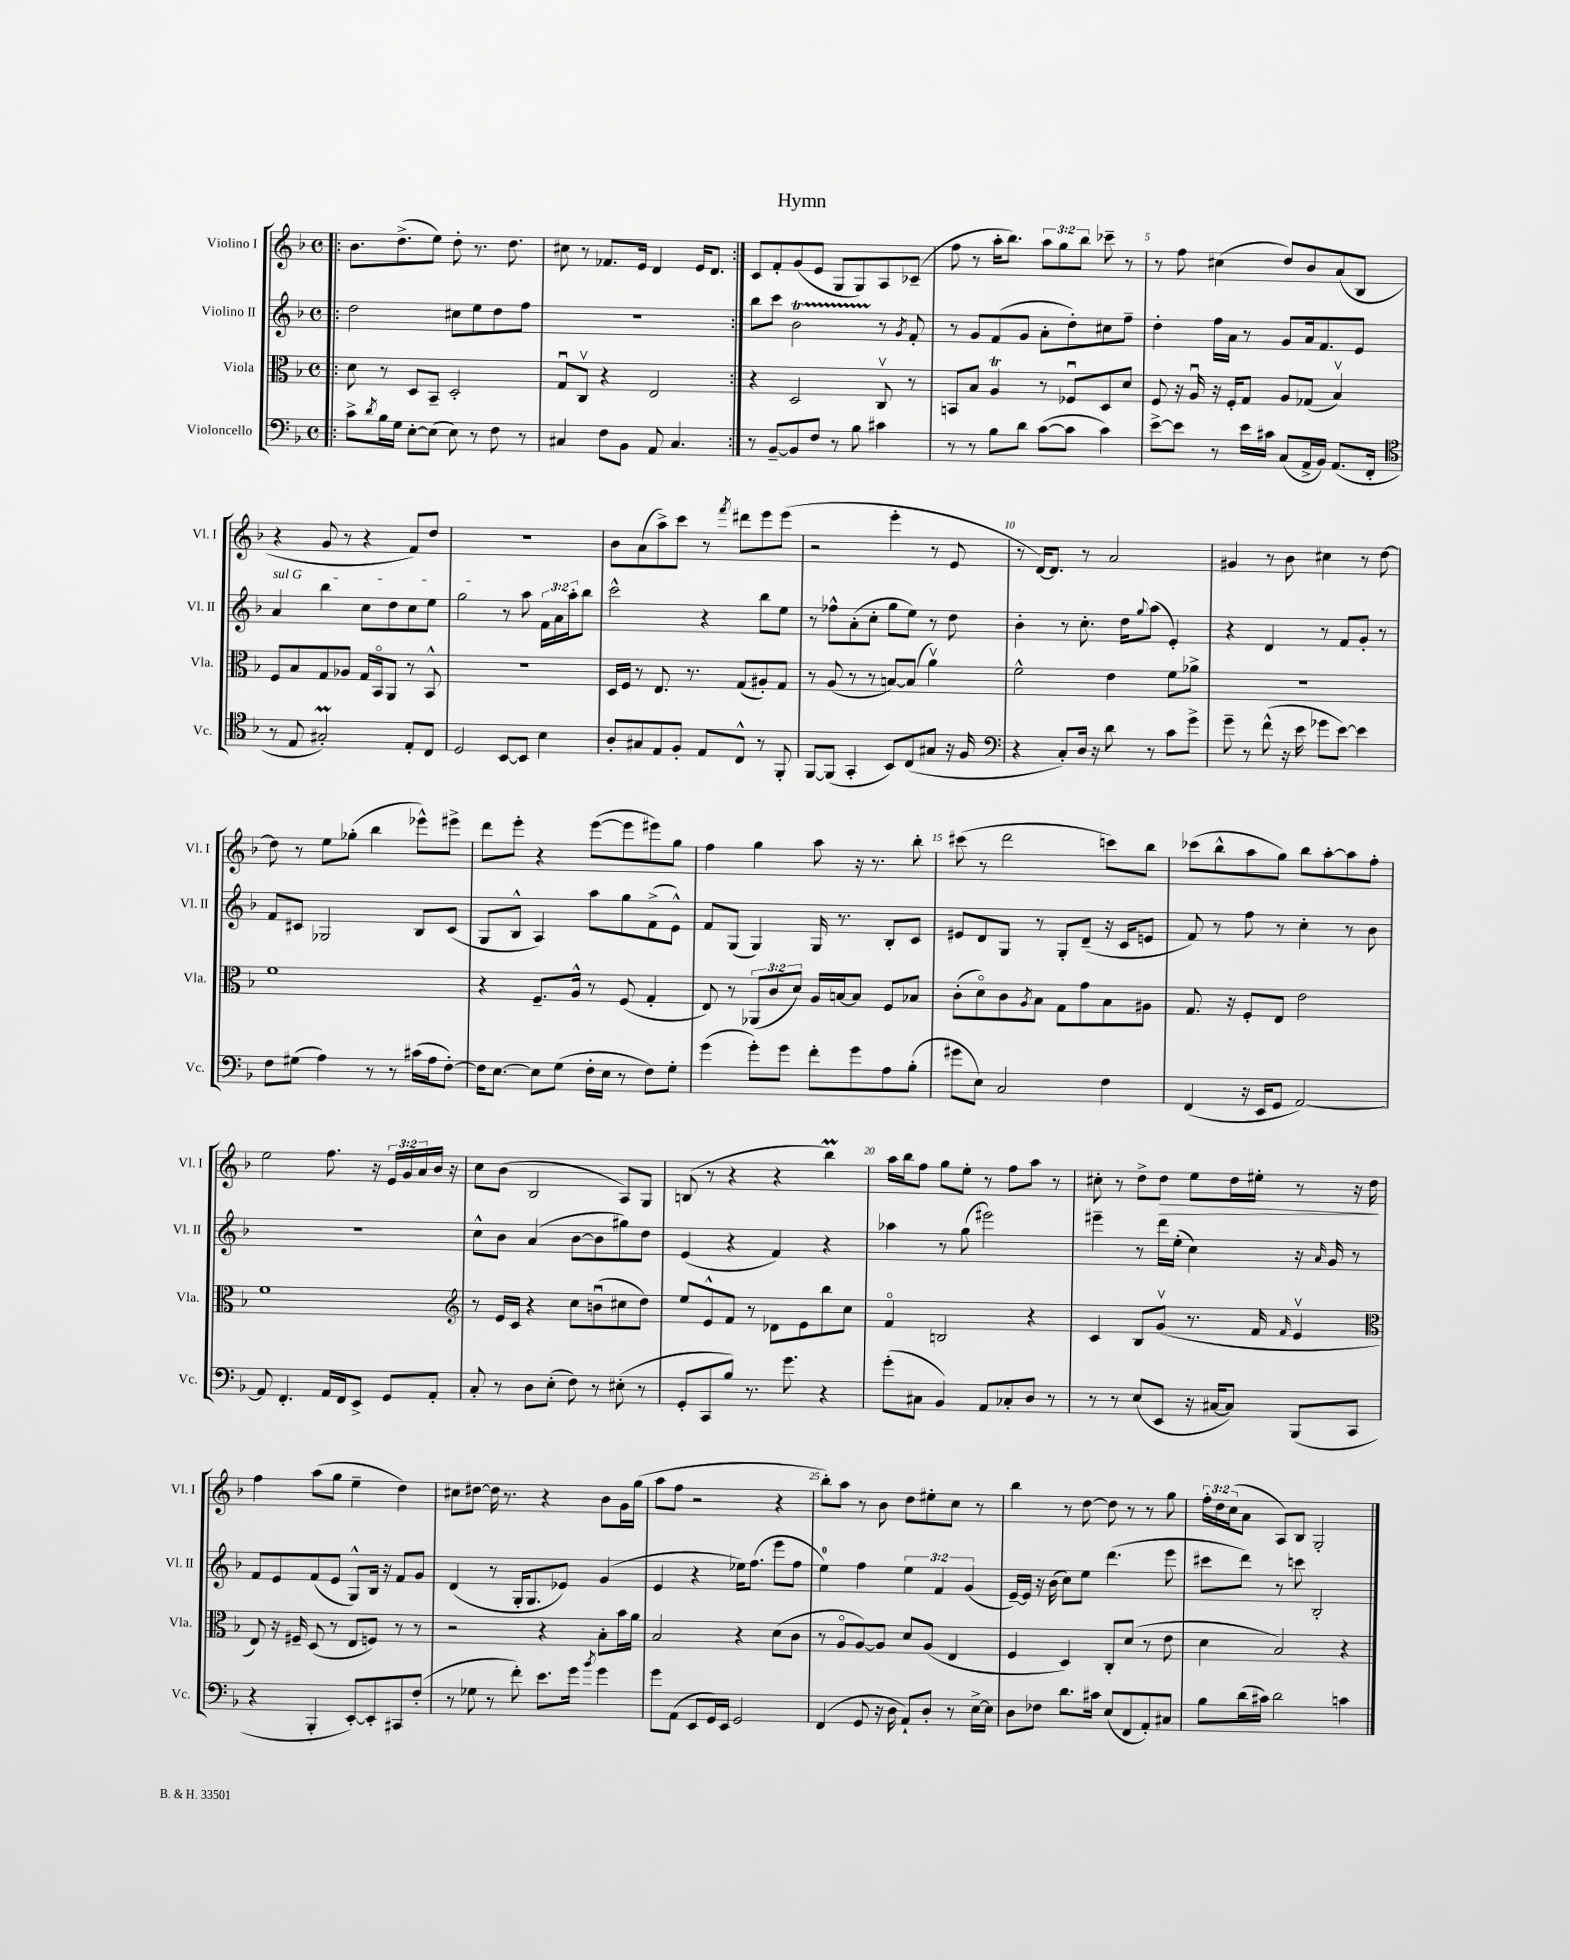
\header { title = "Hymn" }
<<
\new StaffGroup <<
\new Staff = "s0" \with { instrumentName = "Violino I" shortInstrumentName = "Vl. I" } {
    \clef treble \key f \major \defaultTimeSignature \time 4/4 \override Staff.TupletNumber.text = #tuplet-number::calc-fraction-text
    \repeat volta 2 { \bar ".|:" bes'8. d''8.->( e''8) d''8-. r8. d''8. |
    cis''8 r8 fes'8. e'16 d'4 e'16 d'8. | }
    c'8 f'8-. g'8( e'8 g8 g8) a8 ces'8--( |
    f''8 r8 a''16-. bes''8.) \tuplet 3/2 { a''8 g''8 bes''8 } ces'''8-- r8 |
    r8 f''8 cis''4( d''8) bes'8 a'8( bes8 |
    r4 g'8 r8 r4 f'8) d''8 |
    R1 |
    bes'8 a'8( a''8->) c'''8 r8 \acciaccatura { f'''8 } dis'''8 e'''8 e'''8( |
    r2 e'''4-. r8 e'8 |
    r8 d'16~) d'8. r8 a'2 |
    gis'4 r8 bes'8 cis''4 r8 d''8~ |
    d''8 r8 e''8 ges''8-.( bes''4 ees'''8-^) eis'''8-> |
    d'''8 e'''8-. r4 e'''8~( e'''8 eis'''8) g''8 |
    f''4 g''4 a''8 r16 r8. bes''8-. |
    cis'''8( r8 d'''2 c'''8) bes''8 |
    ces'''8( bes''8-^ a''8 g''8) bes''8 a''8~-. a''8 f''8-. |
    e''2 f''8. r16 \tuplet 3/2 { e'16 g'16 a'16 } bes'16 r16 |
    c''8 bes'8( bes2 a8) g8 |
    b8( r8 r4 r4 bes''4\prall) |
    a''16 bes''16 f''8 g''8 e''8-. r8 f''8 a''8 r8 |
    cis''8-. r8 d''8-> d''8\> e''8 d''16 eis''16-. r8 r16 d''16\! |
    f''4 a''8( g''8 e''4-- d''4) |
    cis''8 dis''8~ dis''16 r8. r4 bes'8 g'16 g''16( |
    a''8 f''8 r2 r4 |
    bes''8-.) a''8 r8 bes'8 d''8 eis''8-. c''8 r8 |
    bes''4 r8 d''8~ d''8 r8 r8 g''8 |
    \tuplet 3/2 { f''16-. d''16 c''16( } a'8 a8) bes8 g2-. \bar "|." |
}
\new Staff = "s1" \with { instrumentName = "Violino II" shortInstrumentName = "Vl. II" } {
    \clef treble \key f \major \defaultTimeSignature \time 4/4 \override Staff.TupletNumber.text = #tuplet-number::calc-fraction-text
    \repeat volta 2 { \bar ".|:" d''2 cis''8 e''8 d''8 f''8 |
    R1 | }
    bes''8 c'''8 bes'2\startTrillSpan r8\stopTrillSpan \acciaccatura { g'8 } f'8-. |
    r8 g'8 f'8( g'8 a'8-. d''8-.) cis''8 f''8-- |
    d''4-. f''16 a'16 r8 g'8 a'16 f'8. e'8 |
    \once \override TextSpanner.bound-details.left.text = \markup { \italic "sul G" } a'4\startTextSpan bes''4 c''8 d''8 c''8 e''8 |
    g''2\stopTextSpan r8 a''8 \tuplet 3/2 { f'16 a'16 a''16-. } bes''8 |
    c'''2-^ r4 bes''8 e''8 |
    r8 fes''8-^ a'8-.( c''8-. g''8 e''8) r8 d''8 |
    bes'4-. r8 c''8.-. d''16 \appoggiatura { g''8 } a''8( e'4-.) |
    r4 d'4 r8 f'8 g'8-. r8 |
    f'8 cis'8 ges2 bes8 cis'8( |
    g8 bes8-^ a4) a''8 g''8 f'8->( e'8-^) |
    f'8 g8( g4) g16 r8. bes8-. c'8 |
    eis'8 d'8 g8 r8 g8-. d'8--( r16 c'16 e'8 |
    f'8) r8 f''8 r8 c''4-. r8 bes'8 |
    r1 |
    c''8-^ bes'8 a'4( bes'8~ bes'8 gis''8) d''8 |
    e'4( r4 f'4) r4 |
    aes''4 r8 g''8( eis'''2) |
    eis'''4-- r8 d'''16 e''16-.( c''4) r16 \grace { a'16 } g'16 r8 |
    f'8 e'8 f'8( e'8 g8-^) bes16 r16 f'8 g'8 |
    d'4( r8 g16-. g8. ees'8) g'4( |
    e'4 r4 ees''16) f''8.( e'''8 f''8 |
    e''4-0) f''4 \tuplet 3/2 { e''4 f'4 g'4( } |
    e'16~--) e'16 r16 bes'16( c''8) e''8 d'''4.( e'''8 |
    cis'''8 d'''8) r8 c'''8 bes2-. \bar "|." |
}
\new Staff = "s2" \with { instrumentName = "Viola" shortInstrumentName = "Vla." } {
    \clef alto \key f \major \defaultTimeSignature \time 4/4 \override Staff.TupletNumber.text = #tuplet-number::calc-fraction-text
    \repeat volta 2 { \bar ".|:" d'8 r8 d8 bes,8-- d2-. |
    g8\downbow c8\upbow r4 e2 | }
    r4 d2 c8\upbow r8 |
    b,8 bes8 a4\trill r8 fes8\downbow d8 d'8 |
    f8 r16 a16\downbow r16 f16-. g8 a8 ges8( bes4\upbow) |
    f8 bes8 g8 aes8 g16 bes,16\flageolet a,8 r8 bes,8-^ |
    R1 |
    d16 f16 r8 e8. r8. g8( ais8-.) g8 |
    r8 a8( r8 r8 b8~) b8( a'4\upbow) |
    f'2-^ e'4 f'8 aes'8-> |
    R1 |
    f'1 |
    r4 f8.-- a16-^ r8 f8( g4-. |
    e8) r8 \tuplet 3/2 { aes,8( c'8 d'8) } a16 b16~ b8 f8 bes8 |
    c'8-.( d'8\flageolet) c'8 \acciaccatura { a8 } bes8 g8 g'8 bes8 ais8 |
    g8. r16 f8-. e8 e'2 |
    f'1 |
    \clef treble r8 e'16 c'16 r4 c''8 b'8\downbow( cis''8 d''8) |
    e''8 e'8-^ f'8 r8 des'8 e'8 bes''8 c''8 |
    f'4\flageolet b2 r4 |
    c'4 bes8 g'8\upbow( r8. f'16 \grace { f'16 } e'4\upbow |
    \clef alto e8) r16 fis16-- d8( r8 e8 f8) r8 r8 |
    r2 r4 bes8-. bes'16 a'16 |
    bes2 r4 d'8( c'8 |
    r8 a8\flageolet a8~) a8 d'8 a8( e4 |
    f4 d4) c8-. d'8( r8 e'8 |
    d'4 bes2) r4 \bar "|." |
}
\new Staff = "s3" \with { instrumentName = "Violoncello" shortInstrumentName = "Vc." } {
    \clef bass \key f \major \defaultTimeSignature \time 4/4
    \repeat volta 2 { \bar ".|:" c'8-> \acciaccatura { d'8 } bes16 g16 e8~-. e8( e8) r8 f8 r8 |
    cis4 f8 bes,8 a,8 cis4. | }
    r8 bes,8~-- bes,8 f8 r8 bes8 cis'4 |
    r8 r8 bes8 d'8 c'8~( c'8 c'4) |
    e'8~-> e'8 r8 e'16 cis'16 c8( a,16-> bes,16) a,8.( f,16-. |
    \clef tenor r8 e8 gis2-.\prall) e8-. c8 |
    d2 bes,8~ bes,8 bes4 |
    a8-. gis8 e8 f8-. e8 c8-^ r8 f,8-. |
    f,8~ f,8( g,4-. bes,8) c8( gis8 r16 f16 |
    \clef bass r4 c8-.) d16 r16 d'8 r8 c'8 g'8-> |
    g'8-- r8 f'8-^( r16 e'16 ges'8 e'8~) e'4 |
    f8 gis8( a4) r8 r8 cis'16( a16 f8~-.) |
    f16 e8.~ e8 g8( f16-. e16 r8 f8) g8-. |
    g'4( g'8-.) g'8 f'8-. g'8 a8 bes8-.( |
    gis'8 e8) c2 f4 |
    f,4( r16 e,16 g,8 a,2~) |
    a,8 f,4.-. a,16 f,16 e,8-> g,8 a,8-. |
    c8-. r8 d8 e8-.( f8) r8 eis8-.( r8 |
    g,8-. c,8 bes8) r8. g'8. r4 |
    g'8-.( cis8 bes,4) a,8 ces8-. d8 r8 |
    r8 r8 e8( e,8 r16 cis16~ cis8) bes,,8( c,8 |
    r4 bes,,4-. e,8~-.) e,8-. cis,8 f8-.( |
    r8 ges8 r8 f'8-.) e'8. g'16 \acciaccatura { bes'8 } g'4 |
    g'8 a,8( e,8 g,16) e,16 g,2 |
    f,4( g,8 r16 d16 a,8-!) d8-. r8 e16~-> e16 |
    d8 fes8 d'8. cis'16 e8( f,8 a,8-.) cis8 |
    bes8 d'16( cis'16) d'2 c'4 \bar "|." |
}
>>
>>
\layout { \context { \Score \override BarNumber.break-visibility = ##(#f #t #t) barNumberVisibility = #(every-nth-bar-number-visible 5) } }
